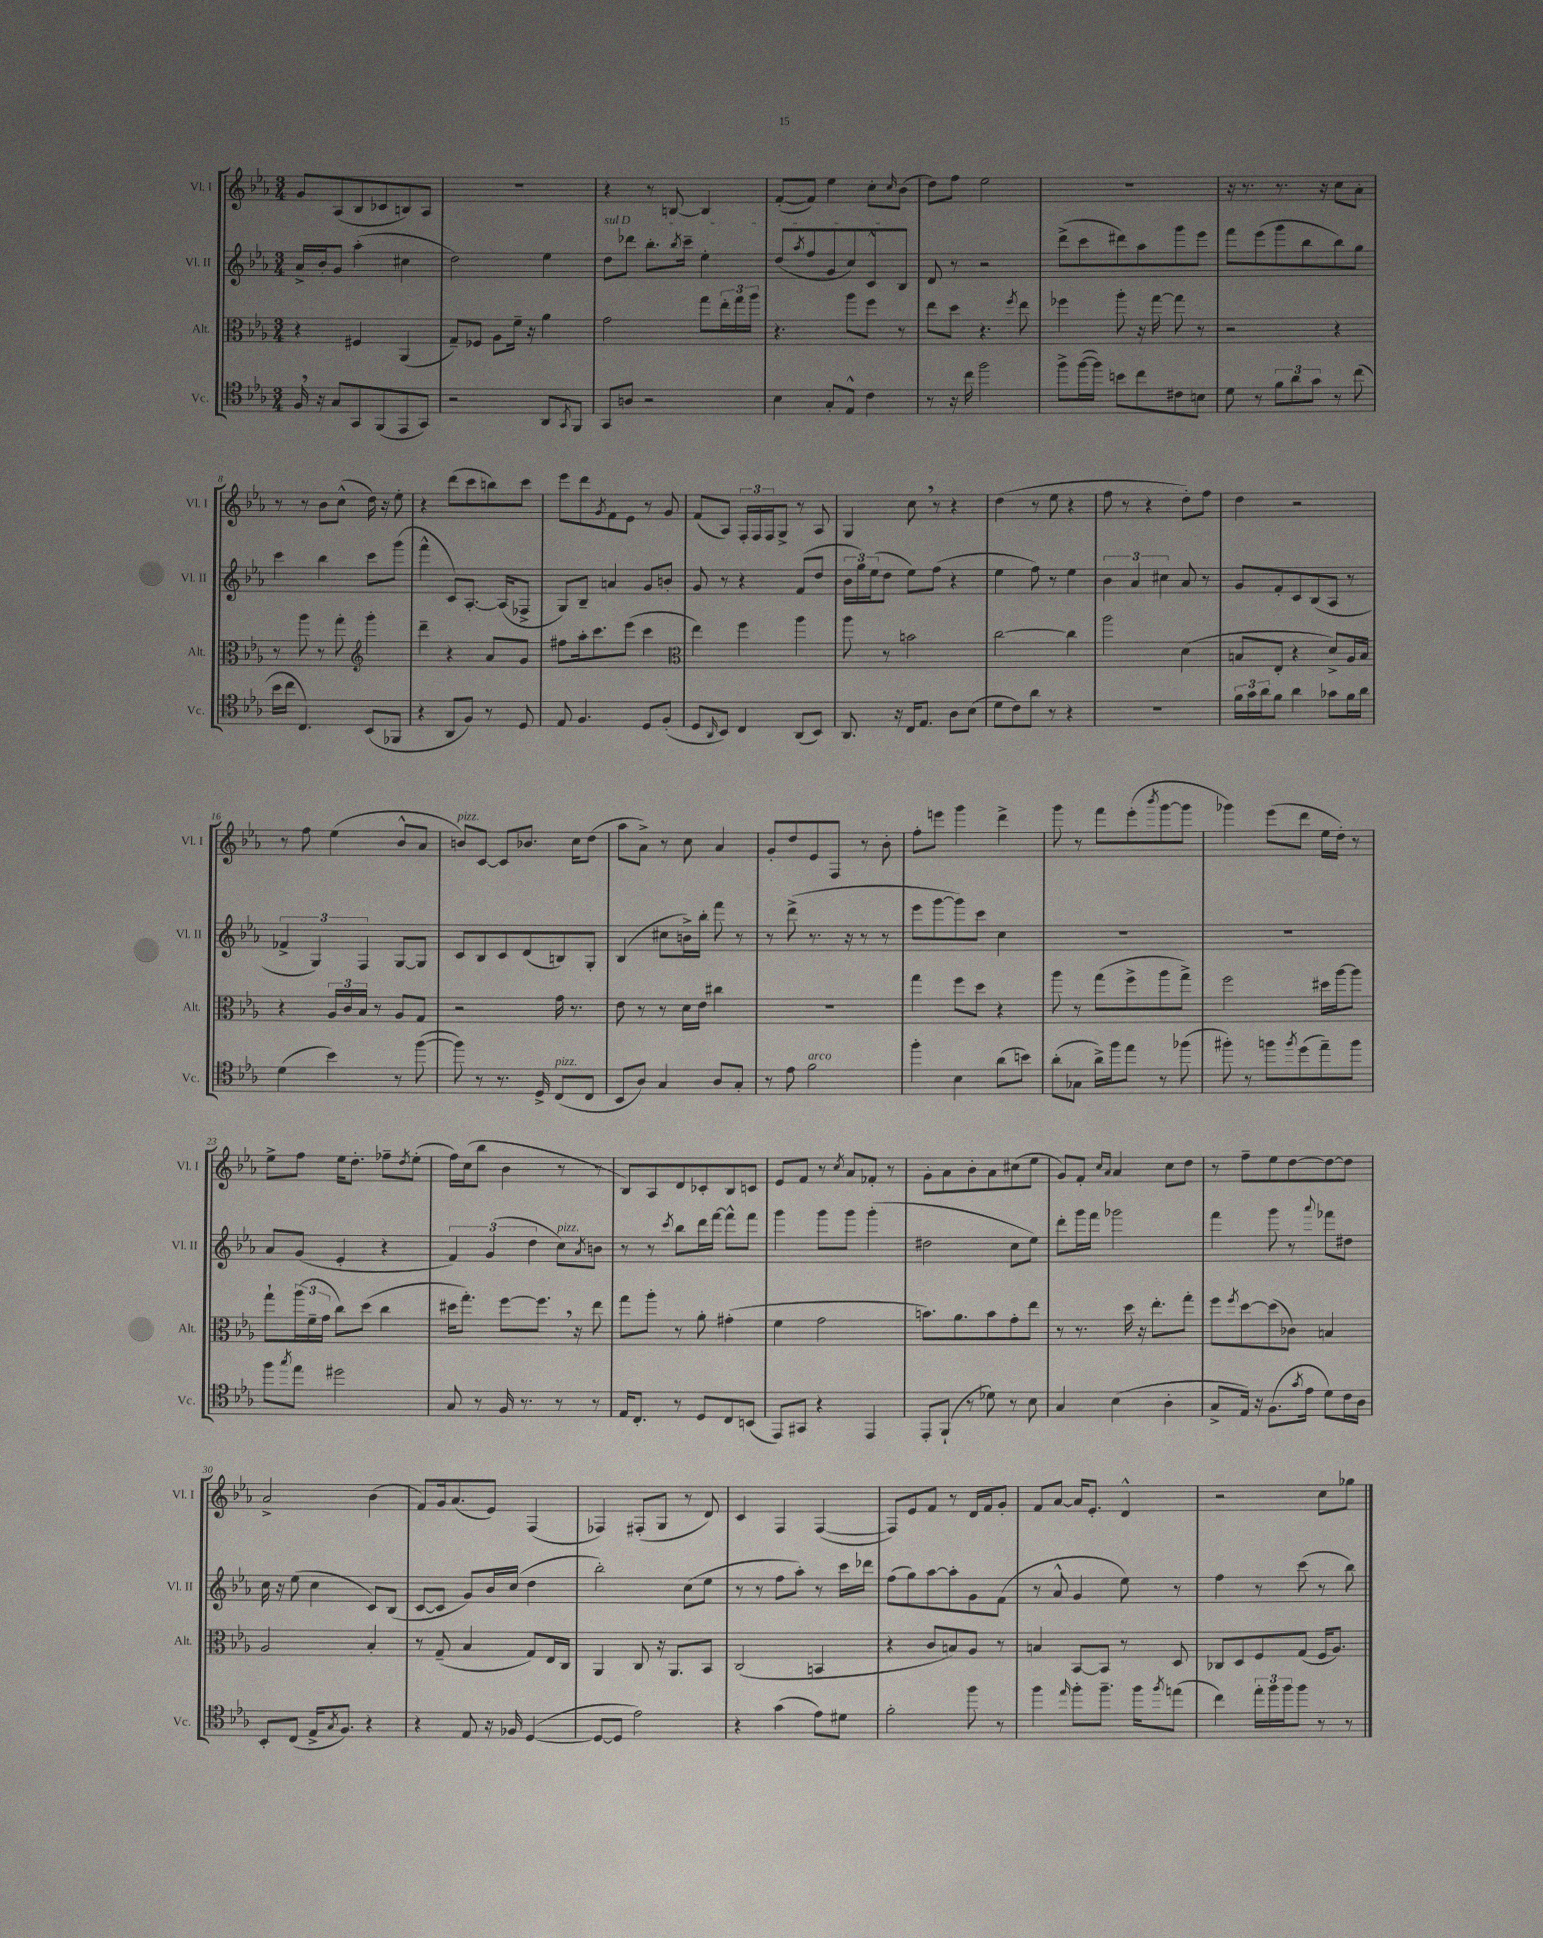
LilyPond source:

<<
\new StaffGroup <<
\new Staff = "s0" \with { instrumentName = "Vl. I" shortInstrumentName = "Vl. I" } {
    \clef treble \key ees \major \numericTimeSignature \time 3/4
    g'8 aes8( bes8 ces'8 b8) aes8 |
    R2. |
    r4 r8 b8~ b4 |
    f'8~-.( f'8) ees''4 c''8-. \grace { c''16 } bes'8( |
    d''8) f''8 ees''2 |
    R2. |
    r16 r8. r8. r16 c''8 aes'8-. |
    r8 r8 bes'8 c''8-^( d''16) r16 ees''8-. |
    r4 d'''8( c'''8 b''8) c'''8 |
    ees'''8 d'''8 \acciaccatura { g'8 } f'8 ees'8 r8 g'8 |
    f'8( aes8) \tuplet 3/2 { f16-. f16 f16 } g8-> r8 aes8 |
    g4 c''8 \breathe r8 r4 |
    d''4( r8 ees''8 r4 |
    f''8 r8 r4 d''8-.) f''8 |
    d''4 r2 |
    r8 f''8 ees''4( bes'8-^ aes'8 |
    b'8^\markup { \italic "pizz." }) c'8~ c'8 bes'8. c''16 d''8( |
    aes''8 aes'8->) r8 c''8 aes'4 |
    g'8-. d''8 ees'8 f8 r8 bes'8-. |
    f''8-. e'''8 g'''4 d'''4-> |
    g'''8 r8 f'''8 ees'''8-.( \acciaccatura { bes'''8 } g'''8~ g'''8 |
    ges'''4) ees'''8( d'''8 ees''16 d''16-.) r8 |
    ees''8-> f''8 ees''16 d''8.-. fes''8-- \acciaccatura { d''8 } ees''8-.( |
    f''16) c''16( bes''8 bes'4 r8 r8 |
    bes8) aes8 d'8 ces'8-. bes8 c'8 |
    ees'8 f'8 r8 \acciaccatura { c''8 } aes'8 fes'8-. r8 |
    g'8-. aes'8 bes'8-. aes'8 cis''8( ees''8 |
    g'8) f'8-. \grace { c''16 aes'16 } aes'4 c''8 d''8 |
    r8 f''8-- ees''8 d''8~ d''8~ d''8 |
    aes'2-> bes'4( |
    f'8) g'16 aes'8.( ees'8) f4( |
    fes4) fis8-.( g8 r8 d'8) |
    c'4 f4 f4~( |
    f8) ees'8 f'8 r8 d'16 f'16 g'8-. |
    f'8 aes'8~ aes'16 ees'8.-. d'4-^ |
    r2 c''8 ges''8 \bar "|." |
}
\new Staff = "s1" \with { instrumentName = "Vl. II" shortInstrumentName = "Vl. II" } {
    \clef treble \key ees \major \numericTimeSignature \time 3/4
    aes'16-> bes'16-. g'8 aes''4-.( cis''4 |
    d''2) ees''4 |
    \once \override TextSpanner.bound-details.left.text = \markup { \italic "sul D" } d''8\startTextSpan des'''8 bes''8.-. \acciaccatura { bes''8 } c'''16-- ees''4-. |
    d''8( \acciaccatura { aes''8 } f''8 g'8 c''8) c'8-^ bes8\stopTextSpan |
    d'8 r8 r2 |
    d'''8->( c'''8 dis'''8) aes''8 g'''8 ees'''8 |
    f'''8 ees'''8( g'''8 bes''8 bes''8) g''8 |
    c'''4 bes''4 c'''8 g'''8( |
    f'''4-^ c'8) aes8.~-. aes16( fes8-> |
    g8) bes8-- a'4 g'8 b'8-. |
    g'8 r8 r4 f'8( d''8 |
    \tuplet 3/2 { bes'16 g''16) ees''16( } d''8 ees''8) f''8( r4 |
    ees''4 f''8) r8 ees''4 |
    \tuplet 3/2 { bes'4 aes'4 cis''4 } aes'8 r8 |
    g'8 f'8-. c'8 bes8( aes8 r8 |
    \tuplet 3/2 { fes'4-> g4) f4 } g8~ g8 |
    c'8 bes8 c'8 d'8( b8) g8-. |
    bes4( cis''8 b'16->) bes''16-. f'''8 r8 |
    r8 d'''8->( r8. r16 r8 r8 |
    ees'''8 g'''8~ g'''8) c'''8 c''4 |
    R2. |
    R2. |
    aes'8 g'8( ees'4-. r4 |
    \tuplet 3/2 { f'4) g'4( d''4 } c''8^\markup { \italic "pizz." }) \acciaccatura { aes'8 } b'8 |
    r8 r8 \acciaccatura { c'''8 } bes''8 d'''16 f'''16~ f'''8-^ f'''8 |
    g'''4 g'''8 g'''8 g'''4-.( |
    dis''2 c''8 ees''8) |
    d'''8-. g'''16 f'''16 ges'''2 |
    f'''4 g'''8 r8 \appoggiatura { aes'''8 } fes'''8 dis''8 |
    c''16 r16 ees''8( c''4 c'8) bes8( |
    c'8~ c'8 g'8) bes'16 c''16( d''4 |
    bes''2-.) c''8( ees''8 |
    r8 r8 f''8 aes''8-.) r8 c'''16 des'''16 |
    f''8( g''8) aes''8~ aes''8-. g'8 f'8( |
    r8 aes'8-^ g'4 ees''8) r8 |
    f''4 r8 c'''8( r8 bes''8) \bar "|." |
}
\new Staff = "s2" \with { instrumentName = "Alt." shortInstrumentName = "Alt." } {
    \clef alto \key ees \major \numericTimeSignature \time 3/4
    r4 fis4 aes,4( |
    g8--) fes8 aes8 f'16-- r16 aes'4 |
    g'2 g''8 \tuplet 3/2 { ees''16-. g''16 aes''16 } |
    r4. aes''8 f''8 r8 |
    ees''8 d''8 r4. \acciaccatura { f''8 } ees''8 |
    fes''4 aes''8-. r16 g''16~ g''8 r8 |
    r2 r4 |
    r8 aes''8 r8 g''8-. \clef treble g'''4-. |
    d'''4-- r4 aes'8 g'8 |
    fis''8 aes''16-. c'''8. ees'''8( c'''4 |
    \clef alto ees''4) f''4 aes''4 |
    aes''8 r8 b'2 |
    c''2~ c''4 |
    aes''2 d'4( |
    b8 ees8-. r4 d'8->) aes16 b16 |
    r4 \tuplet 3/2 { aes16 c'16 bes16 } r8 aes8 g8 |
    r2 g'16 r8. |
    ees'8 r8 r8 d'16 ees'16 cis''4 |
    R2. |
    g''4 f''8 d''8 r4 |
    aes''8 r8 g''8( f''8-> aes''8 g''8->) |
    f''2 dis''16 aes''16~ aes''8 |
    g''8-! \tuplet 3/2 { aes''16( f'16-- g'16 } c''8) d''8( c''4 |
    dis''16 g''8.-.) f''8~ f''8. \breathe r16 ees''8 |
    g''8 aes''8-. r8 aes'8-. gis'4-.( |
    f'4 g'2 |
    b'8.) aes'8. b'8 g'8-. ees''8 |
    r8 r8. d''16 r16 ees''8.-. g''8-. |
    f''8 \acciaccatura { f''8 } d''8~ d''8( ces'8) b4 |
    aes2 bes4-. |
    r8 g8--( bes4 g8) ees16 c16 |
    aes,4 c8 r16 aes,8. bes,8 |
    c2( b,4 |
    r4 c'8 b8) aes8 r8 |
    b4 bes,8~ bes,8 r8 d8 |
    ces8 d8 f8 g8( f16 aes8.) \bar "|." |
}
\new Staff = "s3" \with { instrumentName = "Vc." shortInstrumentName = "Vc." } {
    \clef tenor \key ees \major \numericTimeSignature \time 3/4
    f16 \breathe r16 g8 g,8 f,8( ees,8 g,8) |
    r2 aes,8 \acciaccatura { g,8 } f,8 |
    g,8 a8 r2 |
    bes4 g8-. ees8-^ c'4 |
    r8 r16 c''16 f''2 |
    f''8-> f''16~( f''16) b'8 c''8 cis'8 b8 |
    d'8 r8 \tuplet 3/2 { f'8 aes'8 g'8 } r8 c''8( |
    bes'16 c''16 c4.) bes,8( fes,8 |
    r4 aes,8 f8) r8 d8 |
    ees8 f4. d8 f8-.( |
    d8 \grace { aes,16 } bes,8) c4 aes,8( bes,8) |
    aes,8. r16 c16 ees8. aes8 bes8( |
    d'8 c'8) aes'8 r8 r4 |
    R2. |
    \tuplet 3/2 { f'16 g'16 aes'16 } f'8 aes'4 ges'8 f'16 aes'16 |
    d'4( bes'4) r8 f''8~( |
    f''8) r8 r8. d16-> c8^\markup { \italic "pizz." }( c8 |
    bes,8 aes8) g4 aes8 g8-. |
    r8 ees'8 f'2^\markup { \italic "arco" } |
    f''4-. bes4 aes'8( b'8) |
    aes'8-.( ges8 aes'16->) f''16 ees''8 r8 fes''8( |
    fis''8-.) r8 f''8 \acciaccatura { f''8 } d''8( ees''8--) f''8 |
    f''8 \acciaccatura { g''8 } ees''8 dis''2 |
    g8 r8 f16 r8. r8 r8 |
    ees16 c8.-. r8 d8 c8 b,8( |
    ees,8) gis,8 r4 ees,4 |
    ees,8-. f,8-!( r8 des'8) r8 bes8 |
    g4 bes4( aes4-. |
    g8-> ees16) r16 f8.( \acciaccatura { g'8 } ees'16 d'8) c'16 aes16 |
    bes,8-. c8( ees16-> \acciaccatura { g8 } f8.) r4 |
    r4 ees8 r16 fes16 d4~( |
    d8~ d8 ees'2) |
    r4 g'4( ees'8) dis'8 |
    f'2-. f''8 r8 |
    f''4 \grace { ees''16 } f''8-. f''8.-- f''16 \acciaccatura { f''8 } e''8( |
    c''4) \tuplet 3/2 { ees''16-. f''16 f''16 } f''8 r8 r8 \bar "|." |
}
>>
>>
